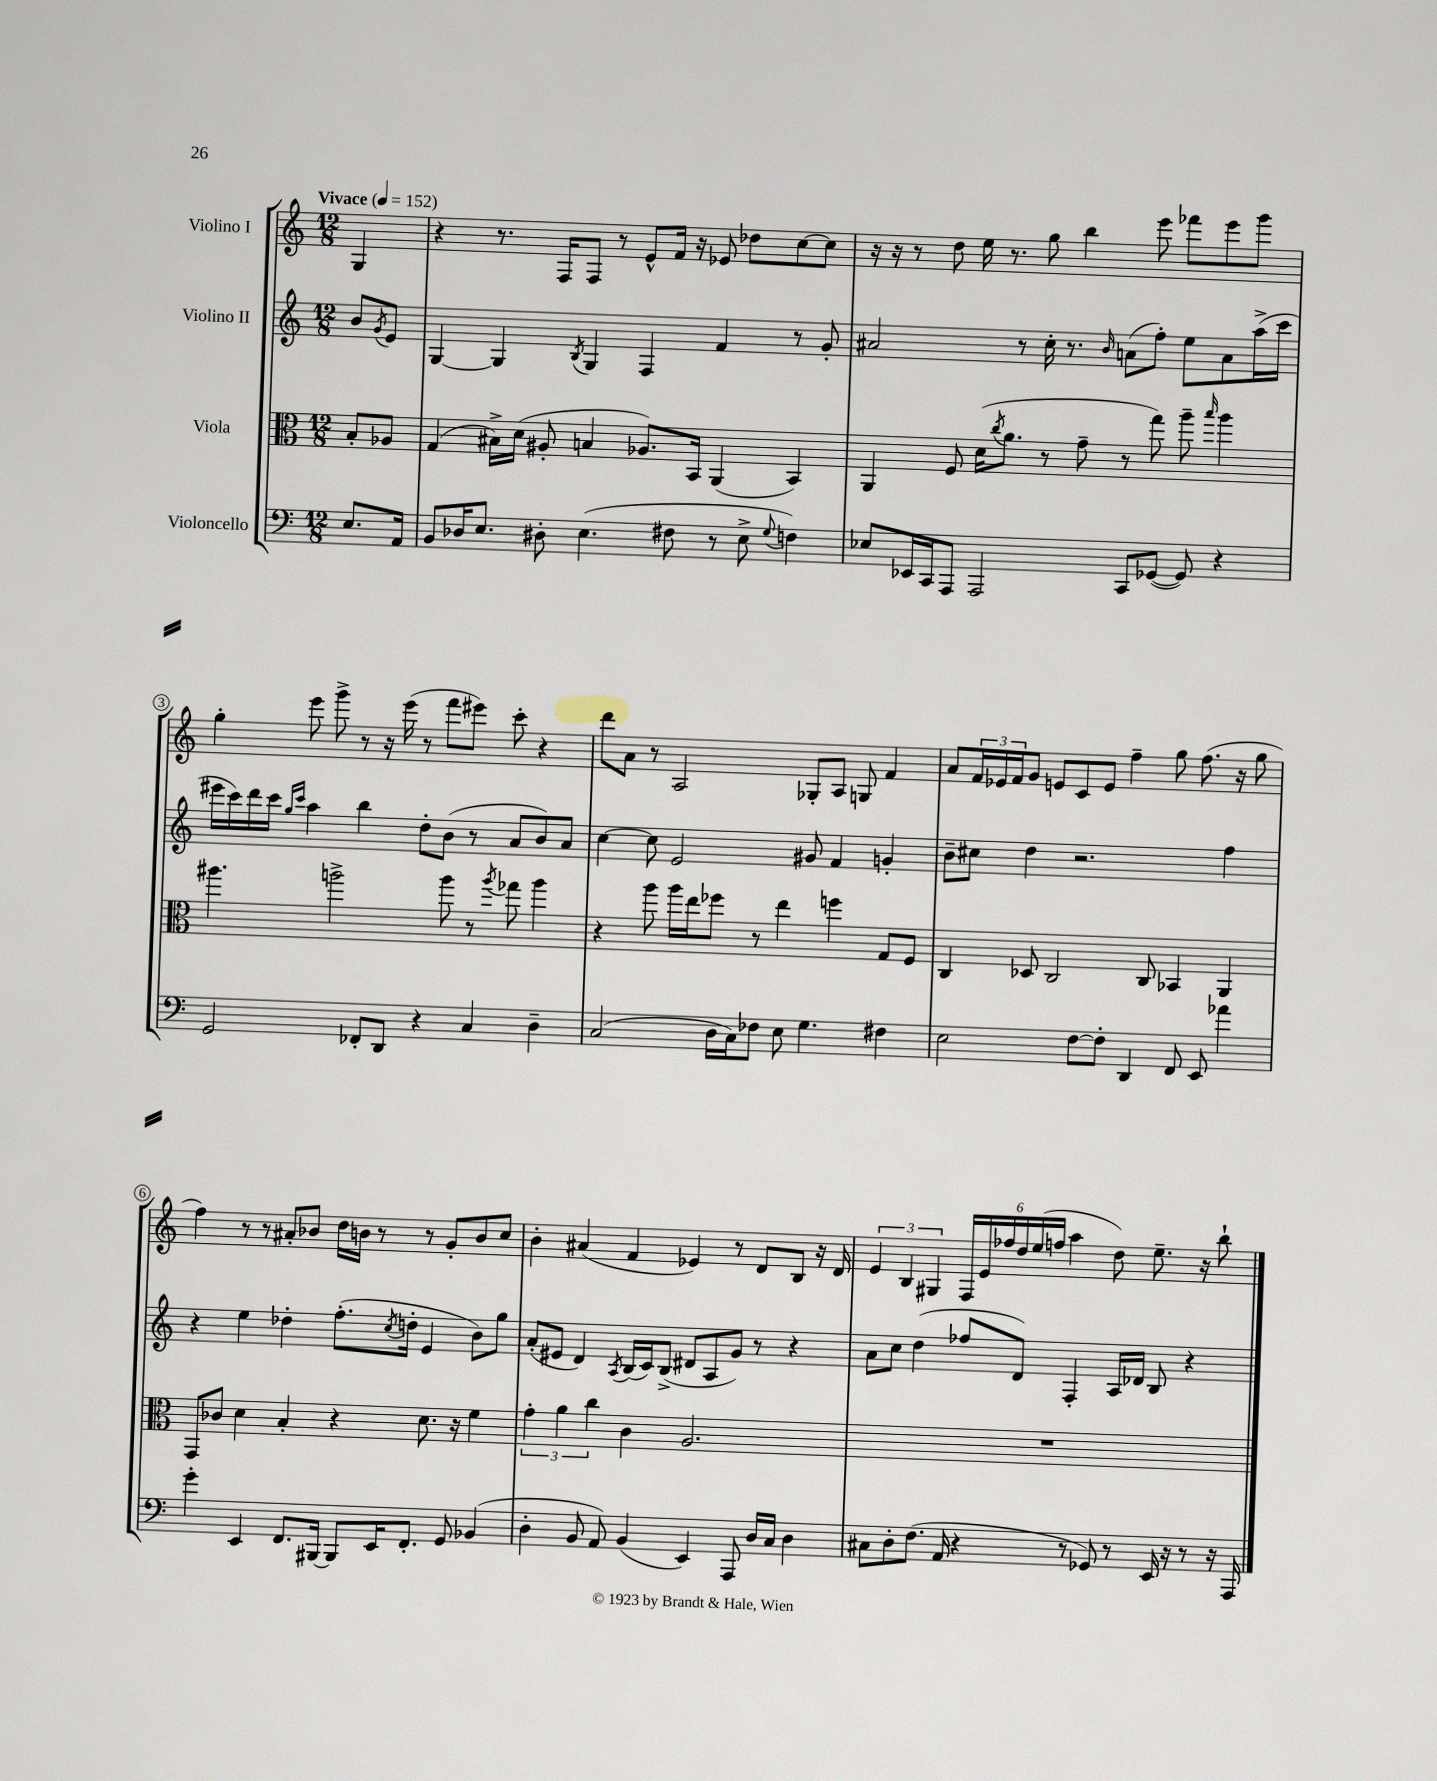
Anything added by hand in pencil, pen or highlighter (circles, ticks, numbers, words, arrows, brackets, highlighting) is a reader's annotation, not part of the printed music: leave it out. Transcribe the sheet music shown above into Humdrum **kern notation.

**kern	**kern	**kern	**kern
*staff4	*staff3	*staff2	*staff1
*clefF4	*clefC3	*clefG2	*clefG2
*k[]	*k[]	*k[]	*k[]
*M12/8	*M12/8	*M12/8	*M12/8
*MM152	*MM152	*MM152	*MM152
8.E	8B'	8b	4G
.	.	8qg	.
.	8A-	8e	.
16AA	.	.	.
=	=	=	=
8BB	(4G	[4G	4r
16D-	.	.	.
8.E	.	.	.
.	16B#^)	4G]	8.r
.	(16d	.	.
8D#'	8A#'	.	.
.	.	.	16F
.	.	8qB	.
(4.E	4B	4G	8F
.	.	.	8r
.	8.A-)	4F	8e^^
8F#	.	.	16f
.	16BB	.	16r
8r	(4AA	4f	8e-
8E^	.	.	8dd-
8qqG	.	.	.
4F)	4BB)	8r	[8cc
.	.	8g'	8cc]
=	=	=	=
8E-	4AA	2a#	16r
.	.	.	16r
16EE-	.	.	8r
16CC	.	.	.
8AAA	8F	.	8dd
2AAA	(16d	.	16ee
.	8qcc	.	.
.	8.a	.	8.r
.	.	8r	.
.	8r	16cc'	8gg
.	.	8.r	.
.	8g~	.	4bb
.	.	16qqb	.
8CC	8r	(8a	.
([8GG-	8gg)	8ff')	8eee
8GG-])	8aa~	8ee	8fff-
.	16qqbb	.	.
4r	4aa	8a	8eee
.	.	(16aa^	8ggg
.	.	16ccc	.
=	=	=	=
2GG	4.aa#	16eee#	4gg'
.	.	16ccc)	.
.	.	16ddd	.
.	.	16ccc	.
.	.	16qqgg	.
.	.	16qqccc	.
.	.	4aa	8eee
.	2aa^	.	8ggg^
8FF-'	.	4bb	8r
8DD	.	.	16r
.	.	.	(16eee
4r	.	8dd'	8r
.	8aa	(8b	8fff
4C	8r	8r	8eee#)
.	8qaa	.	.
.	8gg-	8a	8ccc'
4D~	4aa	8b)	4r
.	.	8a	.
=	=	=	=
(2C	4r	[4cc	8ddd
.	.	.	8a
.	8aa	8cc]	8r
.	16aa	2e	2A
.	16ee	.	.
16D	8ff-	.	.
16C)	.	.	.
8F-	8r	.	.
8E	4ee	.	.
4.G	.	8g#	8G-'
.	4ff	4f	8A
.	.	.	8G
4F#	8G	4g'	4f
.	8F	.	.
=	=	=	=
2E	4C	8b~	8a
.	.	8cc#	24f
.	.	.	24e-
.	.	.	24f
.	8D-	4dd	8g
.	2C	.	8e
[8F	.	2.r	8c
8F']	.	.	8e
4DD	.	.	4ff~
.	8C	.	.
8FF	4BB-	.	8gg
8EE	.	.	(8.ff
4a-	4AA	4ff	.
.	.	.	16r
.	.	.	8gg
=	=	=	=
4g'	8GG	4r	4ff)
.	8c-	.	.
4EE	4d	4ee	8r
.	.	.	8r
8.FF	4B'	4dd-'	8a#'
.	.	.	8b-
[16BBB#	.	.	.
8BBB#]	4r	(8.ff'	16dd
.	.	.	16b
16EE	.	.	8r
.	.	8qcc	.
8.FF'	.	16dd'	.
.	8.d	4e	8r
8GG	.	.	8g'
.	16r	.	.
(4BB-	4f	8b)	8b
.	.	8gg	8cc
=	=	=	=
4D'	6g'	(8a'	4b'
.	.	8e#	.
.	6a	.	.
8BB	.	4d)	(4a#
.	6cc	.	.
8AA)	.	.	.
.	.	8qA	.
(4BB	4c	(16B	4f
.	.	16c)	.
.	.	(8B^	.
4EE)	2.A	8d#	4e-)
.	.	8A	.
8AAA	.	8g)	8r
16D	.	8r	8d
16C	.	.	.
4D	.	4r	8B
.	.	.	16r
.	.	.	16d
=	=	=	=
8C#	1.r	8a	6e
8D'	.	8cc	.
.	.	.	6B
(8.F	.	(4dd	.
.	.	.	6G#
16AA	.	.	.
4r	.	8ff-	24F
.	.	.	24e
.	.	.	24ff-
.	.	8d)	24dd
.	.	.	(24ee
.	.	.	24ff
8r	.	4F'	4aa
8GG-)	.	.	.
8r	.	16A	8dd)
.	.	16d-	.
16EE	.	8B	8.ee~
16r	.	.	.
8r	.	4r	.
.	.	.	16r
16r	.	.	8bb`
16AAA	.	.	.
==	==	==	==
*-	*-	*-	*-
